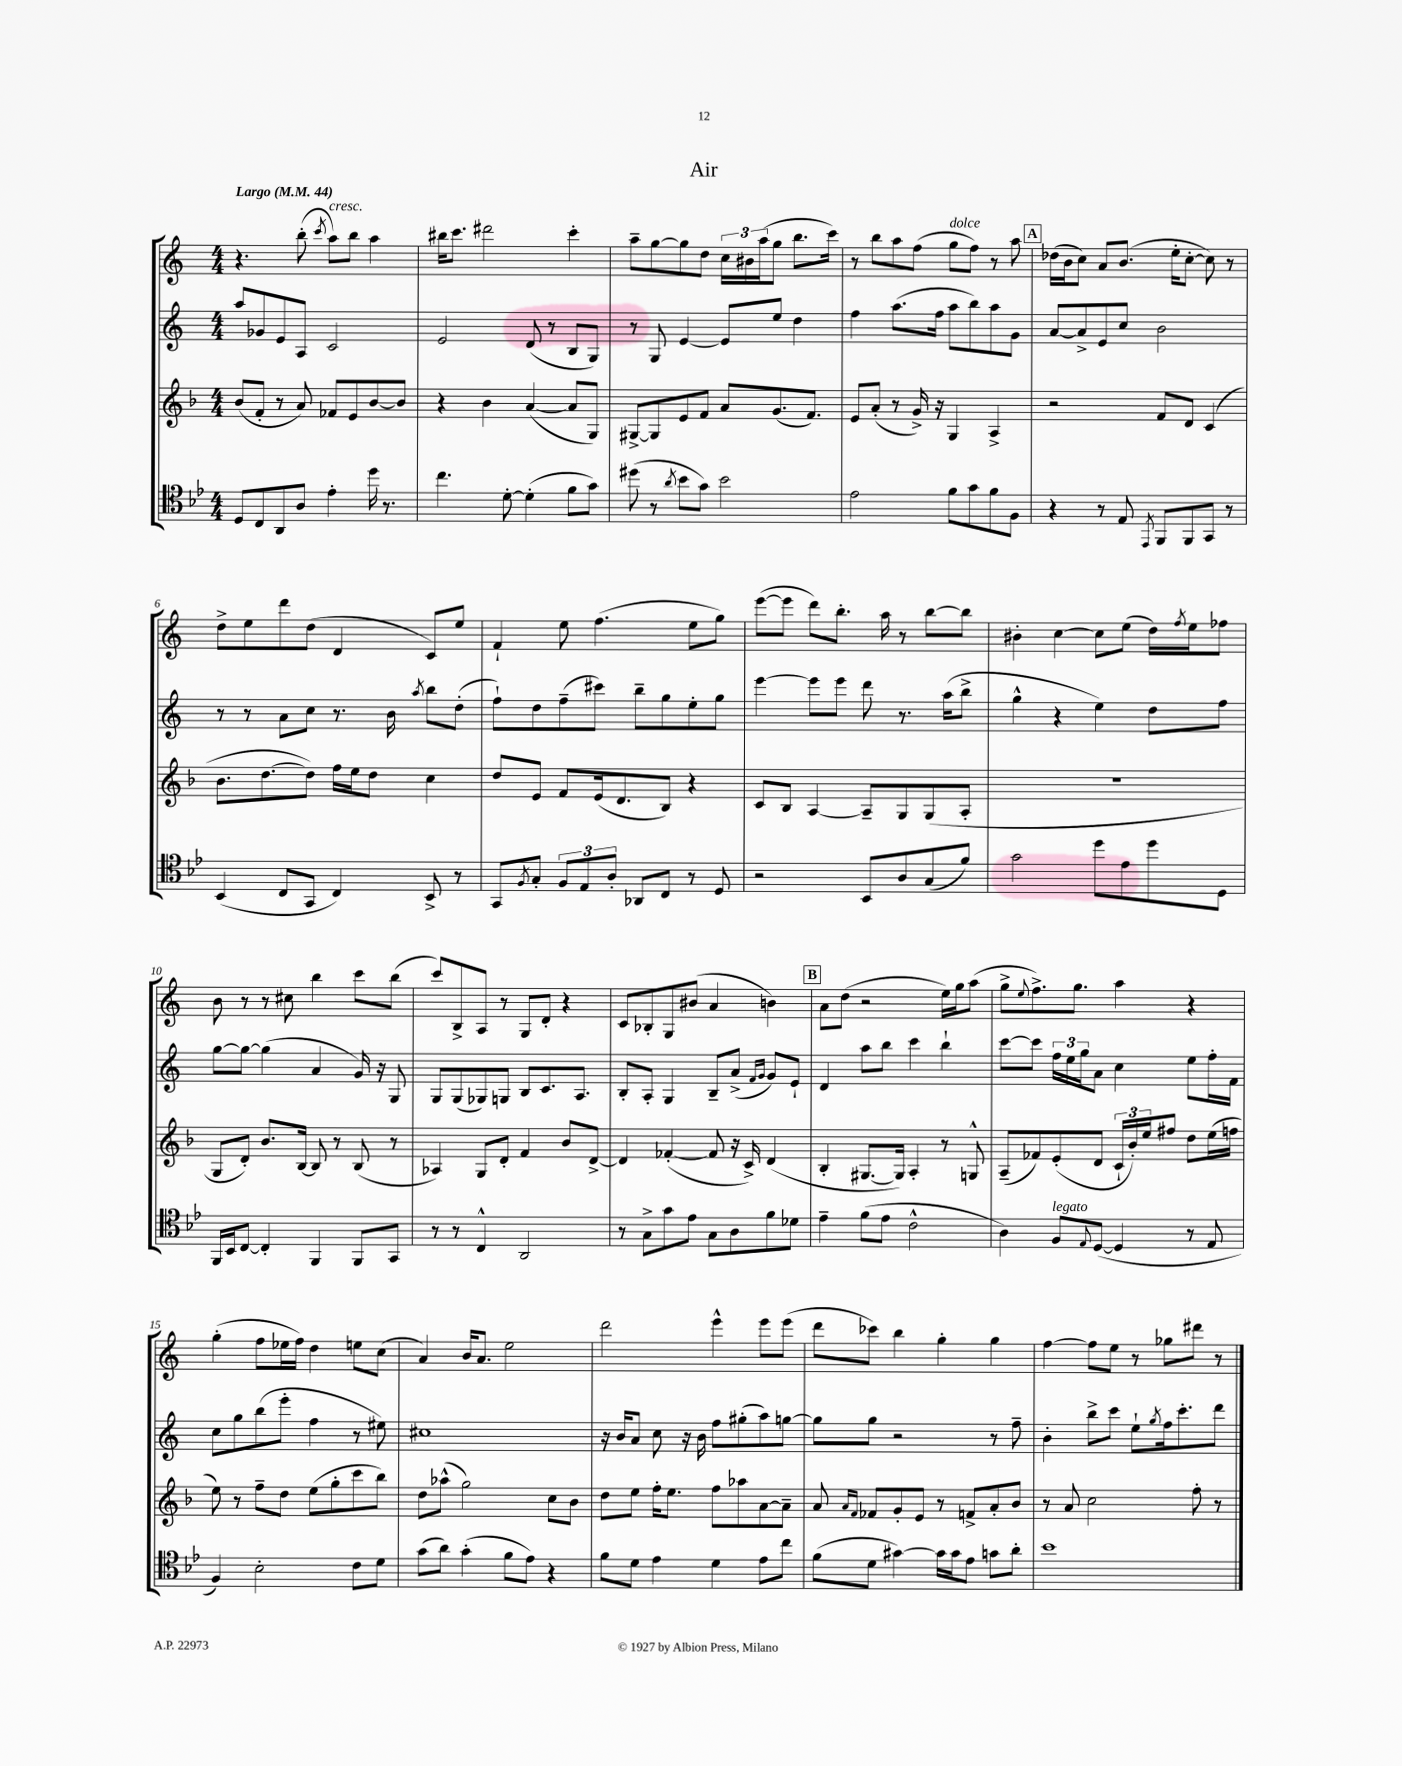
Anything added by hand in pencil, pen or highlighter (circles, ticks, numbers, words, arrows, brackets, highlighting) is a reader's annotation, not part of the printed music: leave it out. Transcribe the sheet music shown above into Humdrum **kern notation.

**kern	**kern	**kern	**kern
*staff4	*staff3	*staff2	*staff1
*clefC4	*clefG2	*clefG2	*clefG2
*k[b-e-]	*k[b-]	*k[]	*k[]
*M4/4	*M4/4	*M4/4	*M4/4
*MM44	*MM44	*MM44	*MM44
8D/L	(8b-/L	8aa/L	4.r
8C/	8f'/J	8g-/	.
8AA/	8r	8e/	.
8A/J	8a/)	8A/J	(8bb'\
.	.	.	8qccc/
4e-'\	8f-/L	2c/	8aa\L)
.	8e/	.	8bb\J
16dd\	[8b-/	.	4aa\
8.r	.	.	.
.	8b-/]J	.	.
=	=	=	=
4.cc\	4r	2e/	16bb#\LK
.	.	.	8.ccc\J
.	4b-\	.	2ddd#\
[8d'\	.	.	.
(4d'\]	([4a/	(8d/	.
.	.	8r	.
8f\L	8a/]L	8B/L	4ccc'\
8g\J)	8G/J)	8G/J)	.
=	=	=	=
(8dd#\	[8G#^/L	8r	8aa~\L
8r	8G#/]	8G/	[8gg\
8qa/	.	.	.
8b-\L	8e/	[4e/	8gg\]
8g\J)	8f/J	.	8dd\J
2b-\	8a/L	8e/]L	24cc\LL
.	.	.	24b#\
.	.	.	(24aa\J
.	(8.g/	8ee/J	8gg\J
.	.	4dd\	8.bb\L
.	8.f/J)	.	.
.	.	.	16ccc\Jk)
=	=	=	=
2e-\	8e/L	4ff\	8r
.	(8a'/J	.	8bb\L
.	8r	(8.aa\L	8aa\
.	16g^/)	.	(8ff\J
.	16r	16ff\Jk	.
8f\L	4G/	8aa\L	8gg\L
8g\	.	8bb\)	8ff\J)
8f\	4A^/	8aa\	8r
8F\J	.	8g\J	8aa\
=	=	=	=
4r	2r	[8a/L	(16dd-\LL
.	.	.	16b\J
.	.	8a^/]	8cc\J)
8r	.	8e/	8a/L
8E-/	.	8cc/J	(8.b/J
8qEE-/	.	.	.
8FF/L	8f/L	2b\	.
.	.	.	16ee'\LK
8FF/	8d/J	.	[8cc'\J
8GG/J	(4c/	.	8cc\])
8r	.	.	8r
=	=	=	=
(4BB-/	8.b-\L	8r	8dd^\L
.	.	8r	8ee\
.	[8.dd\	.	.
8C/L	.	8a\L	8ddd\
8GG/J	8dd\]J)	8cc\J	(8dd\J
4C/)	16ff\LL	8.r	4d/
.	16ee\J	.	.
.	8dd\J	.	.
.	.	16b\	.
.	.	8qaa/	.
8BB-^/	4cc\	8bb\L	8c/L)
8r	.	(8dd'\J	8ee/J
=	=	=	=
8GG/L	8dd/L	8ff`\L)	4f`/
8qF/	.	.	.
8G'/J	8e/J	8dd\	.
12F/L	8f/L	(8ff~\	8ee\
12E-/	.	.	.
.	(16e/k	8ccc#\J)	(4.ff\
12A'/J	.	.	.
.	8.d/	.	.
8AA-/L	.	8bb~\L	.
8C/J	8B-/J)	8gg\	.
8r	4r	8ee'\	8ee\L
8D/	.	8gg\J	8gg\J)
=	=	=	=
2r	8c/L	[4eee\	([8eee\L
.	8B-/J	.	8eee\]J
.	[4A/	8eee\]L	8ddd\L)
.	.	8eee\J	8.bb'\J
8BB-/L	8A~/]L	8ddd\	.
.	.	.	16aa\
8A/	8G/	8.r	8r
(8G/	(8G/	.	[8bb\L
.	.	(16aa\LK	.
8f/J)	8A'/J	8bb^\J	8bb\]J
=	=	=	=
2g\	1r	4gg^^\	4b#'\
.	.	4r	[4cc\
8dd\L	.	4ee\)	8cc\]L
8e-\	.	.	(8ee\J
8dd\	.	8dd\L	16dd\LL)
.	.	.	8qff/
.	.	.	16ee\J
8D\J	.	8ff\J	8ff-\J
=	=	=	=
16FF/LL	8G/L	[8gg\L	8b\
16BB-/J	.	.	.
[8C/J	8d'/J)	8gg\_J	8r
4C'/]	8.b-/L	(4gg\]	8r
.	.	.	8cc#\
.	[16B-/Jk	.	.
4FF/	8B-/]	4a/	4bb\
.	8r	.	.
8FF/L	(8B-/	16g/)	8ccc\L
.	.	16r	.
8GG/J	8r	8G/	(8bb\J
=	=	=	=
8r	4A-/)	8G/L	8ccc/L)
8r	.	(8G/	8B^/
4C^^/	8G/L	8G-/)	8A/J
.	8d'/J	8G/J	8r
2AA/	4f/	8B/L	8G/L
.	.	8.c/	8d'/J
.	8b-/L	.	4r
.	.	8.A/J	.
.	[8d^/J	.	.
=	=	=	=
8r	4d/]	8B'/L	8c/L
8G^\L	.	8A'/J	8B-'/
8g\	([4f-'/	4G/	8G/
8e-\J	.	.	(8b#/J
8G\L	8f-/]	8B~/L	4a/
8A\	16r	(8a^/J	.
.	16c^/)	.	.
.	.	16qqf/LL	.
.	.	16qqg/JJ	.
8f\	(4d/	8g/L)	4b\)
8d-\J	.	8e`/J	.
=	=	=	=
4e-~\	4B-'/	4d/	8a\L
.	.	.	(8dd\J
(8f\L	[8.G#/L	8aa\L	2r
8e-\J	.	8bb\J	.
.	16G#/]Jk)	.	.
2c^^\	4A'/	4ccc\	.
.	8r	4bb`\	16ee\LL)
.	.	.	16gg\J
.	8G^^/	.	(8aa\J
=	=	=	=
4A\)	(8A~/L	[8ccc\L	8gg^\L
.	.	.	8qqee/
.	8f-/)	8ccc\]J	8.ff^\)
8F/L	(8e'/	24ff\LL	.
.	.	24ee\	.
.	.	.	8.gg\J
.	.	24gg\J	.
8qqE-/	.	.	.
([8D/J	8d/J	8a\J	.
4D/]	24c`/LL	4cc\	4aa\
.	24b-'/)	.	.
.	24ee/J	.	.
.	8ff#/J	.	.
8r	8dd\L	8ee\L	4r
8E-/	(16ee\L	16ff'\L	.
.	16ff\JJ	16f\JJ	.
=	=	=	=
4F/)	8ee\)	8cc\L	(4gg'\
.	8r	8gg\	.
2B-'\	8ff~\L	(8bb\	8ff\L
.	8dd\J	8eee'\J	16ee-\L
.	.	.	16ff\JJ)
.	(8ee\L	4ff\	4dd\
.	8gg'\	.	.
8c\L	8ccc\	8r	8ee\L
8d\J	8bb-\J)	8ee#\)	(8cc\J
=	=	=	=
(8g\L	8dd\L	1cc#	4a/)
8a\J)	(8aa-^^\J	.	.
(4g'\	2gg\)	.	16b/LK
.	.	.	8.a/J
8f\L	.	.	2ee\
8e-\J)	.	.	.
4r	8cc\L	.	.
.	8b-\J	.	.
=	=	=	=
8f\L	8dd\L	16r	2ddd\
.	.	16b/LK	.
8d\J	8ee\J	8a/J	.
4e-\	16ff'\LK	8cc\	.
.	8.ee\J	.	.
.	.	16r	.
.	.	16b\	.
4d\	8ff\L	8ff\L	4eee^^\
.	8aa-\	(8gg#'\	.
8e-\L	[8a\	8aa\)	8eee\L
8cc\J	8a~\]J	[8gg\J	(8eee\J
=	=	=	=
(8f\L	8a/	8gg\]L	8ddd\L
.	16qqa/LL	.	.
.	16qqf/JJ	.	.
8d\J	8f-/L	8gg\J	8ccc-\J)
[4g#\)	8g'/	2r	4bb\
.	8e/J	.	.
16g#\]LL	8r	.	4gg'\
16g#\J	.	.	.
8e-\J	8f^/L	.	.
8g\L	8a'/	8r	4gg\
8a'\J	8b-/J	8ff~\	.
=	=	=	=
1b-	8r	4b'\	[4ff\
.	8a/	.	.
.	2cc\	8bb^\L	8ff\]L
.	.	8ccc\J	8ee\J
.	.	8ee`\L	8r
.	.	8qgg/	.
.	.	16ff\k	8gg-\L
.	.	8.ccc'\	.
.	8ff'\	.	8ddd#\J
.	8r	8ddd\J	8r
==	==	==	==
*-	*-	*-	*-
